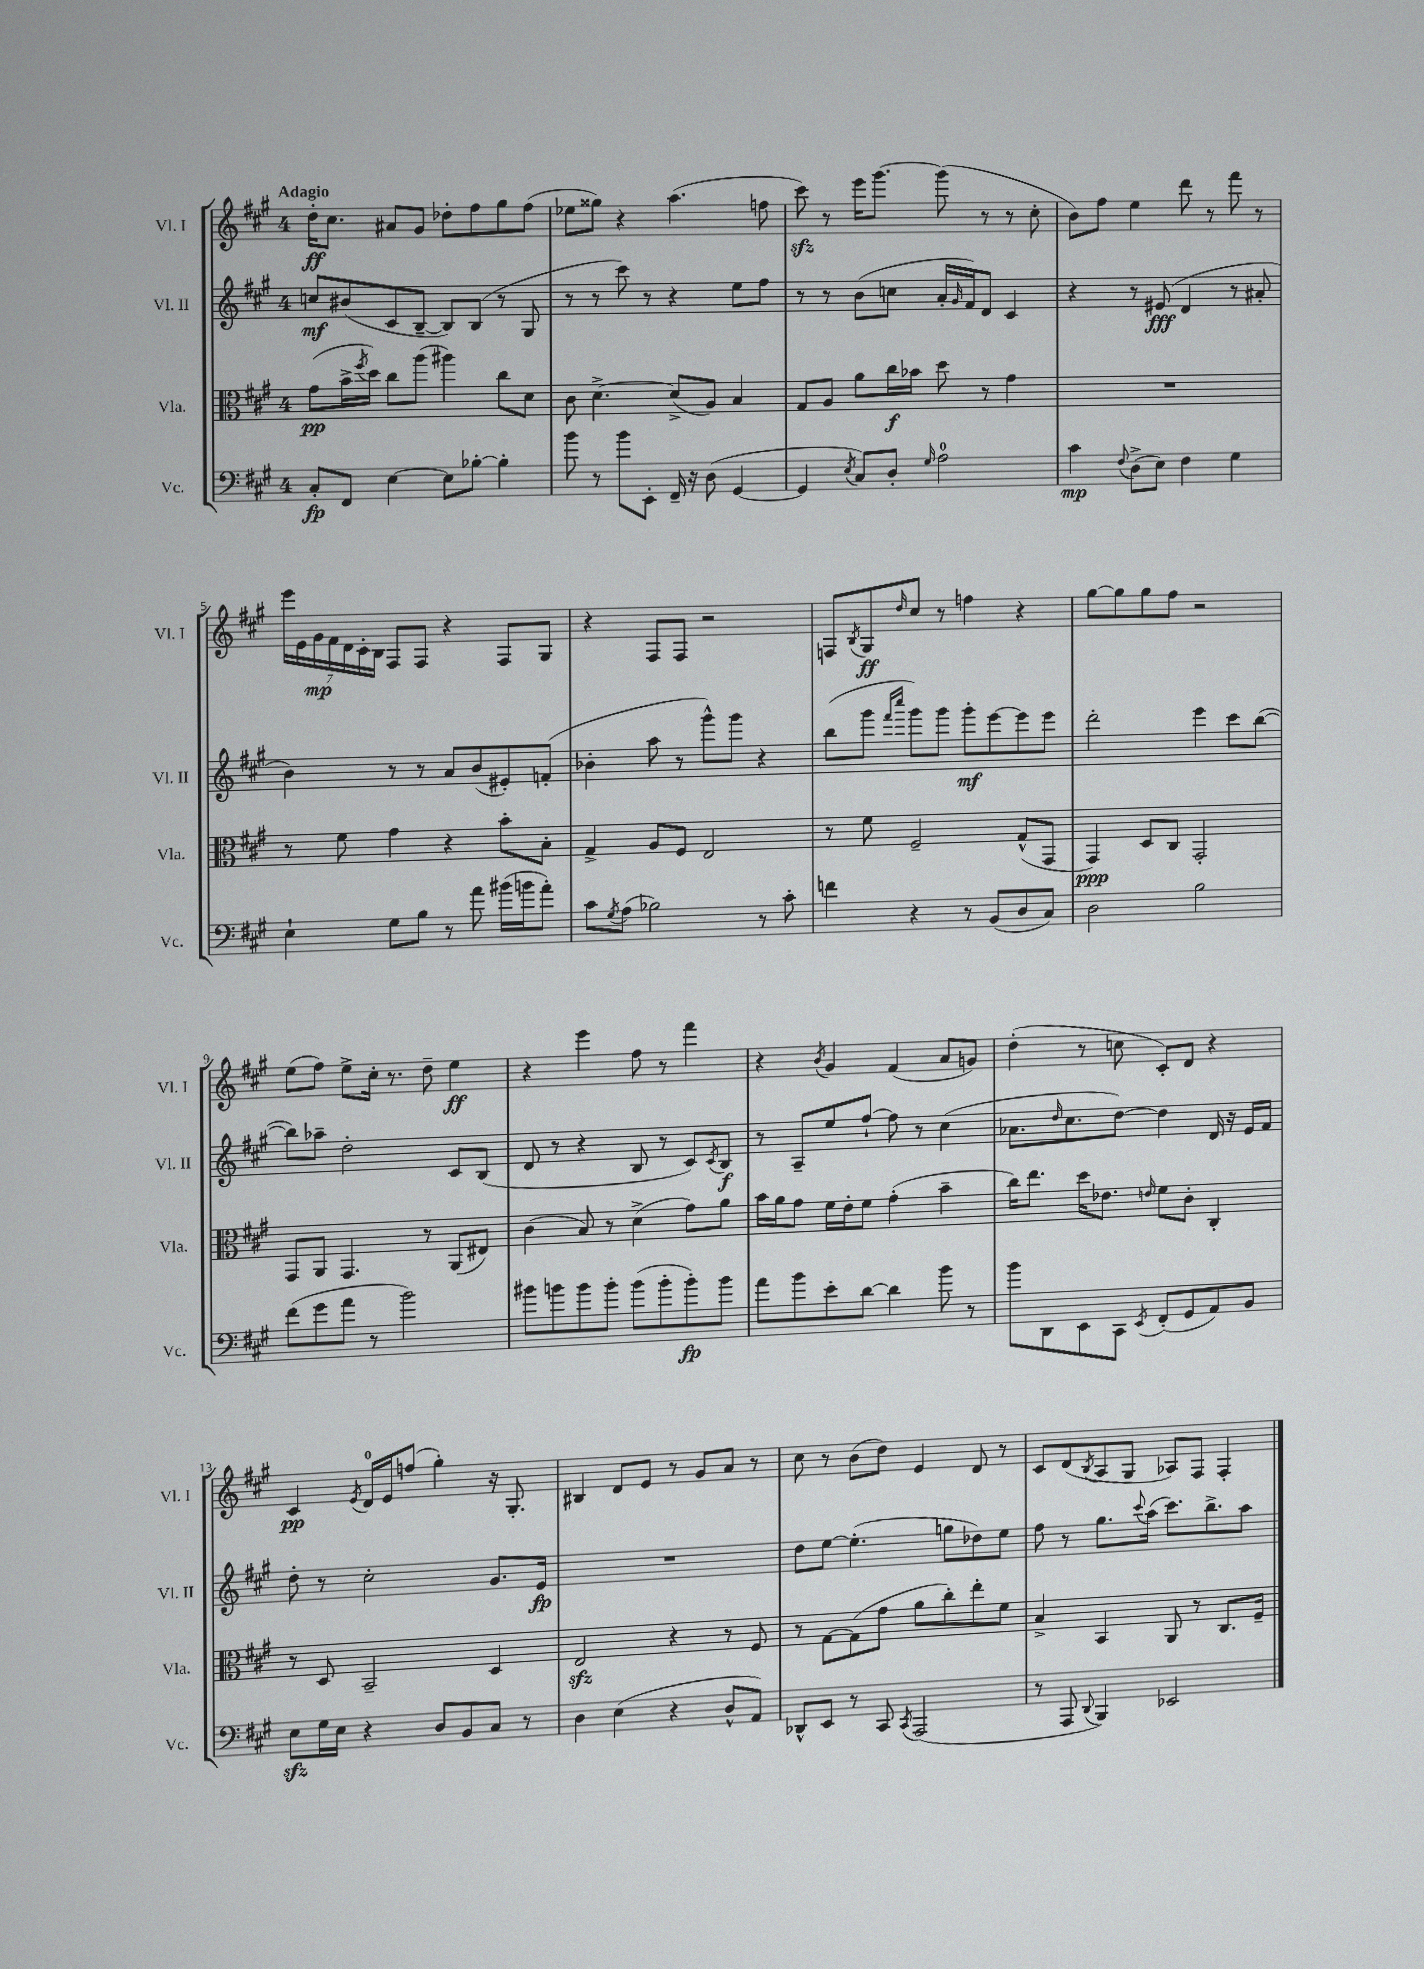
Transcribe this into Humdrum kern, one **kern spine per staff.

**kern	**dynam	**kern	**dynam	**kern	**dynam	**kern	**dynam
*part4	*part4	*part3	*part3	*part2	*part2	*part1	*part1
*staff4	*staff4	*staff3	*staff3	*staff2	*staff2	*staff1	*staff1
*I"Vc.	*	*I"Vla.	*	*I"Vl. II	*	*I"Vl. I	*
*I'Vc.	*	*I'Vla.	*	*I'Vl. II	*	*I'Vl. I	*
*clefF4	*	*clefC3	*	*clefG2	*	*clefG2	*
*k[f#c#g#]	*	*k[f#c#g#]	*	*k[f#c#g#]	*	*k[f#c#g#]	*
*M4/4	*	*M4/4	*	*M4/4	*	*M4/4	*
=1	=1	=1	=1	=1	=1	=1	=1
!	!	!	!	!	!	!LO:TX:a:B:t=Adagio	!
8C#'/L	fp	(8g#\L	pp	8ccn/L	mf	16dd'\KL	ff
.	.	.	.	.	.	8.cc#\J	.
8FF#/J	.	16b^\L	.	(8b#X/	.	.	.
.	.	8qff#/	.	.	.	.	.
.	.	16dd\JJ)	.	.	.	.	.
[4E\	.	8cc#\L	.	8c#/	.	8a#X/L	.
.	.	(8aa\J	.	[8B~/J	.	8g#/J	.
8E\L]	.	4aa#X\)	.	8B/L])	.	8dd-X'\L	.
[8B-X'\J	.	.	.	(8B/J	.	8ff#\	.
4B-'\]	.	8cc#\L	.	8r	.	8gg#\	.
.	.	8d\J	.	8G#/	.	(8ff#\J	.
=2	=2	=2	=2	=2	=2	=2	=2
8b\	.	8c#\	.	8r	.	8ee-X\L	.
8r	.	[4.d^\	.	8r	.	8gg##X\J)	.
8b\L	.	.	.	8ccc#\)	.	4r	.
8EE'\J	.	.	.	8r	.	.	.
16FF#~/	.	(8d^/L]	.	4r	.	(4.aa\	.
16r	.	.	.	.	.	.	.
(8D\	.	8A/J)	.	.	.	.	.
[4GG#/	.	4B/	.	8ee\L	.	.	.
.	.	.	.	8ff#\J	.	8ffn\	.
=3	=3	=3	=3	=3	=3	=3	=3
4GG#/]	.	8G#/L	.	8r	.	8ccc#zz\)	.
.	.	8A/J	.	8r	.	8r	.
8qE/	.	.	.	.	.	.	.
8C#/L)	.	8a\L	.	(8b\L	.	16eee\KL	.
.	.	.	.	.	.	[8.ggg#\J	.
8D'/J	.	16cc#\L	f	8ccn\J	.	.	.
.	.	16b-X\JJ	.	.	.	.	.
16qqG#/	.	.	.	.	.	.	.
2A\	.	8dd\	.	16a'/LL	.	(8ggg#\]	.
.	.	.	.	16qqg#/	.	.	.
.	.	.	.	16f#/J)	.	.	.
.	.	8r	.	8d/J	.	8r	.
.	.	4g#\	.	4c#/	.	8r	.
.	.	.	.	.	.	8cc#'\	.
=4	=4	=4	=4	=4	=4	=4	=4
4c#\	mp	1r	.	4r	.	8b\L)	.
.	.	.	.	.	.	8ff#\J	.
8qqF#/	.	.	.	.	.	.	.
(8D^\L	.	.	.	8r	.	4ee\	.
8E\J)	.	.	.	(8e#X/	fff	.	.
4F#\	.	.	.	4d/	.	8ddd\	.
.	.	.	.	.	.	8r	.
4G#\	.	.	.	8r	.	8fff#\	.
.	.	.	.	8a#X'/	.	8r	.
!!LO:LB:g=z
=5	=5	=5	=5	=5	=5	=5	=5
4E`\	.	8r	.	4b\)	.	28eee\LL	.
.	.	.	.	.	.	28e\	.
.	.	.	.	.	.	28g#\	mp
.	.	.	.	.	.	28f#\	.
.	.	8f#\	.	.	.	.	.
.	.	.	.	.	.	28d\	.
.	.	.	.	.	.	28c#'\	.
.	.	.	.	.	.	28B\JJ	.
8G#\L	.	4g#\	.	8r	.	8F#/L	.
8B\J	.	.	.	8r	.	8F#/J	.
8r	.	4r	.	8a/L	.	4r	.
8a\	.	.	.	(8b/	.	.	.
(16b#X\LL	.	8b'\L	.	8e#X'/)	.	8F#/L	.
16bn\J	.	.	.	.	.	.	.
8a'\J)	.	8B'\J	.	(8fn'/J	.	8G#/J	.
=6	=6	=6	=6	=6	=6	=6	=6
8c#\L	.	4G#^/	.	4b-X'\	.	4r	.
8qG#/	.	.	.	.	.	.	.
(8A\J	.	.	.	.	.	.	.
2B-X\)	.	8A/L	.	8aa\	.	8F#/L	.
.	.	8F#/J	.	8r	.	8F#/J	.
.	.	2E/	.	8ggg#^^\L)	.	2r	.
.	.	.	.	8ggg#\J	.	.	.
8r	.	.	.	4r	.	.	.
8c#'\	.	.	.	.	.	.	.
=7	=7	=7	=7	=7	=7	=7	=7
4fn\	.	8r	.	(8bb\L	.	8Fn/L	.
.	.	.	.	.	.	8qB/	.
.	.	8f#\	.	8ggg#\J	.	8G#/	ff
.	.	.	.	16qqfff#/LL	.	.	.
.	.	.	.	16qqcccc#/JJ	.	16qqdd/	.
4r	.	2F#~/	.	8ggg#\L)	.	8cc#/J	.
.	.	.	.	8ggg#\J	.	8r	.
8r	.	.	.	8ggg#'\L	mf	4ffn\	.
(8BB/L	.	.	.	[8eee\	.	.	.
8D/	.	(8G#^^/L	.	8eee\]	.	4r	.
8C#/J)	.	8GG#/J	.	8eee\J	.	.	.
=8	=8	=8	=8	=8	=8	=8	=8
2D\	.	4GG#/)	ppp	2ddd'\	.	[8gg#\L	.
.	.	.	.	.	.	8gg#\]	.
.	.	8D/L	.	.	.	8gg#\	.
.	.	8C#/J	.	.	.	8ff#\J	.
2B\	.	2GG#'/	.	4eee\	.	2r	.
.	.	.	.	8ccc#\L	.	.	.
.	.	.	.	([8bb\J	.	.	.
!!LO:LB:g=z
=9	=9	=9	=9	=9	=9	=9	=9
(8f#\L	.	8GG#/L	.	8bb\L])	.	(8ee\L	.
8g#\	.	8AA/J	.	8aa-X~\J	.	8ff#\J)	.
8a\J	.	4.GG#/	.	2dd'\	.	8ee^\L	.
8r	.	.	.	.	.	16cc#'\Jk	.
.	.	.	.	.	.	8.r	.
2b\)	.	.	.	.	.	.	.
.	.	8r	.	.	.	8dd~\	.
.	.	(8AA/L	.	8c#/L	.	4ee\	ff
.	.	8E#X/J)	.	(8B/J	.	.	.
=10	=10	=10	=10	=10	=10	=10	=10
8b#X\L	.	(4c#\	.	8d/	.	4r	.
8bn\	.	.	.	8r	.	.	.
8b\	.	8B/)	.	4r	.	4eee\	.
8b'\J	.	8r	.	.	.	.	.
(8b\L	.	(4d^\	.	8B/	.	8ff#\	.
8b'\	.	.	.	8r	.	8r	.
8b'\)	fp	8g#\L)	.	8c#/L)	.	4fff#\	.
.	.	.	.	8qc#/	.	.	.
8b\J	.	8a\J	.	8B/J	f	.	.
=11	=11	=11	=11	=11	=11	=11	=11
8a\L	.	16b\LL	.	8r	.	4r	.
.	.	16a\J	.	.	.	.	.
8b\	.	8g#\J	.	8A~/L	.	.	.
.	.	.	.	.	.	8qb/	.
8e'\	.	16f#\LL	.	8ee/	.	4g#/	.
.	.	16e'\J	.	.	.	.	.
[8d\J	.	8f#\J	.	[8ff#`/J	.	.	.
4d\]	.	(4g#'\	.	8ff#\]	.	(4f#/	.
.	.	.	.	8r	.	.	.
8b\	.	4b~\	.	(4cc#\	.	8a/L	.
8r	.	.	.	.	.	8gn/J)	.
=12	=12	=12	=12	=12	=12	=12	=12
8b\L	.	16cc#\KL)	.	8.a-X\L	.	(4dd'\	.
.	.	8.ee\J	.	.	.	.	.
8DD\	.	.	.	.	.	.	.
.	.	.	.	16qqdd/	.	.	.
.	.	.	.	8.cc#\	.	.	.
8EE\	.	16dd\KL	.	.	.	8r	.
.	.	8.e-X\J	.	.	.	.	.
8CC#\J	.	.	.	[8dd\J)	.	8ccn\	.
8qEE/	.	16qqen/	.	.	.	.	.
(8FF#'/L	.	8f#\L	.	4dd\]	.	8c#'/L)	.
8GG#/	.	8c#'\J	.	.	.	8d/J	.
8AA/)	.	4C#'/	.	16d/	.	4r	.
.	.	.	.	16r	.	.	.
8BB/J	.	.	.	16e/LL	.	.	.
.	.	.	.	16f#/JJ	.	.	.
!!LO:LB:g=z
=13	=13	=13	=13	=13	=13	=13	=13
8Ezz\L	.	8r	.	8dd'\	.	4c#/	pp
16G#\L	.	8D/	.	8r	.	.	.
16E\JJ	.	.	.	.	.	.	.
.	.	.	.	.	.	8qe/	.
4r	.	2BB~/	.	2cc#'\	.	16d/LL	.
.	.	.	.	.	.	16e/J	.
.	.	.	.	.	.	(8ffn/J	.
8D/L	.	.	.	.	.	4gg#'\)	.
8BB/	.	.	.	.	.	.	.
8C#/J	.	4D/	.	8.g#/L	.	16r	.
.	.	.	.	.	.	8.G#'/	.
8r	.	.	.	.	.	.	.
.	.	.	.	16e/Jk	fp	.	.
=14	=14	=14	=14	=14	=14	=14	=14
4D\	.	2Ezz/	.	1r	.	4B#X/	.
(4E\	.	.	.	.	.	8d/L	.
.	.	.	.	.	.	8e/J	.
4r	.	4r	.	.	.	8r	.
.	.	.	.	.	.	8g#/L	.
8D^^/L	.	8r	.	.	.	8a/J	.
8AA/J)	.	8F#/	.	.	.	8r	.
=15	=15	=15	=15	=15	=15	=15	=15
8DD-X^^/L	.	8r	.	8dd\L	.	8cc#\	.
8EE/J	.	[8G#\L	.	[8ee\J	.	8r	.
8r	.	(8G#\]	.	(4.ee'\]	.	(8b\L	.
8CC#/	.	8g#\J	.	.	.	8dd\J)	.
8qCC#/	.	.	.	.	.	.	.
(2AAA/	.	8a\L	.	.	.	4e/	.
.	.	8cc#'\)	.	8ggn\L	.	.	.
.	.	8ee'\	.	8dd-X\)	.	8d/	.
.	.	8f#\J	.	8ee\J	.	8r	.
=16	=16	=16	=16	=16	=16	=16	=16
8r	.	4B^/	.	8ff#\	.	8c#/L	.
8AAA/	.	.	.	8r	.	(8d/	.
8qqDD/	.	.	.	.	.	8qB/	.
4BBB/)	.	4BB/	.	8.gg#\L	.	8A/	.
.	.	.	.	.	.	8G#/J	.
.	.	.	.	8qqccc#/	.	.	.
.	.	.	.	(16aa\Jk	.	.	.
2EE-X/	.	8AA/	.	8.ccc#\L)	.	8A-X/L)	.
.	.	8r	.	.	.	8F#/J	.
.	.	.	.	8.bb^\	.	.	.
.	.	8.C#/L	.	.	.	4F#'/	.
.	.	.	.	8aa\J	.	.	.
.	.	16F#~/Jk	.	.	.	.	.
==	==	==	==	==	==	==	==
*-	*-	*-	*-	*-	*-	*-	*-
